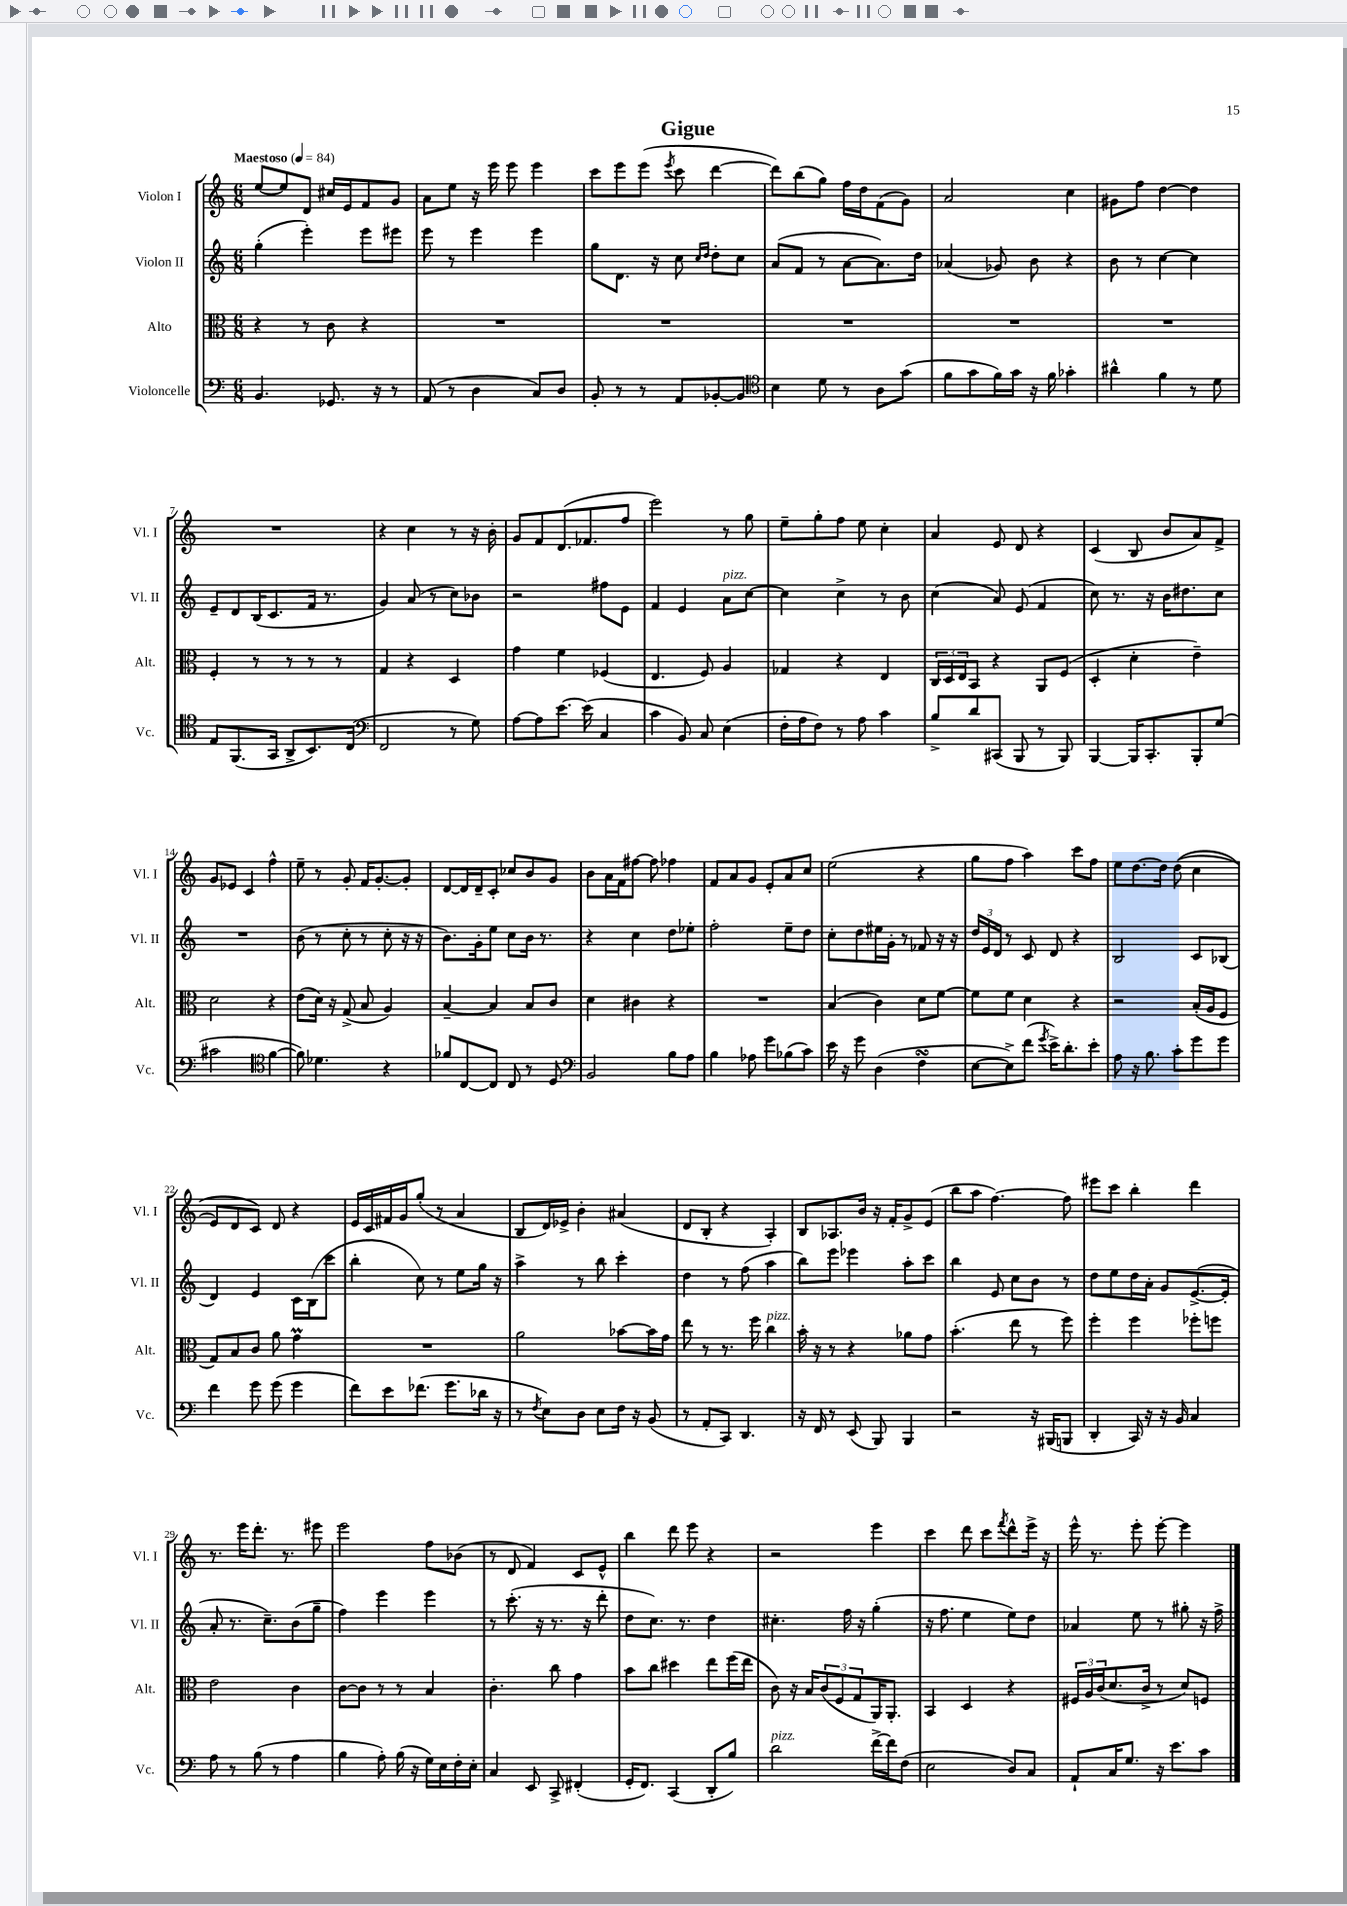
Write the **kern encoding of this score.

**kern	**kern	**kern	**kern
*staff4	*staff3	*staff2	*staff1
*clefF4	*clefC3	*clefG2	*clefG2
*k[]	*k[]	*k[]	*k[]
*M6/8	*M6/8	*M6/8	*M6/8
*MM84	*MM84	*MM84	*MM84
4.BB	4r	(4gg'	[8ee
.	.	.	8ee]
.	8r	4eee')	8d
8.GG-	8c	.	16cc#
.	.	.	16e
.	4r	8eee	8f
16r	.	.	.
8r	.	8eee#	8g
=	=	=	=
(8AA	2.r	8eee	8a
8r	.	8r	8ee
4D	.	4eee	16r
.	.	.	16eee
.	.	.	8eee
8C)	.	4eee	4eee
8D	.	.	.
=	=	=	=
8BB'	2.r	8gg	8ccc
8r	.	8.d	8eee
8r	.	.	(8eee
.	.	16r	.
.	.	.	8qeee
8AA	.	8cc	8ccc
.	.	16qqcc	.
.	.	16qqdd	.
[8BB-'	.	8dd'	[4ddd
8BB-]	.	8cc	.
=	=	=	=
*clefC4	*	*	*
4B	2.r	(8a	8ddd])
.	.	8f	(8bb
8d	.	8r	8gg)
8r	.	[8a	16ff
.	.	.	16dd
8A	.	8.a])	(8f
(8g	.	.	8g)
.	.	16dd	.
=	=	=	=
8f	2.r	(4a-	2a
8g	.	.	.
16f)	.	8g-)	.
16g	.	.	.
16r	.	8b	.
16f	.	.	.
4g-'	.	4r	4cc
=	=	=	=
4a#^^	2.r	8b	8g#
.	.	8r	8ff
4f	.	[4cc	[4dd
8r	.	4cc]	4dd]
8d	.	.	.
=	=	=	=
8E	4F'	8e~	2.r
(8.FF	.	8d	.
.	8r	(16B	.
16GG	.	8.c	.
8AA^	8r	.	.
8.BB)	8r	16f	.
.	.	8.r	.
.	8r	.	.
(16C	.	.	.
=	=	=	=
*clefF4	*	*	*
2FF	4G	4g)	4r
.	4r	(8a	4cc
.	.	8r	.
8r	4D	8cc)	8r
8G)	.	8b-	16r
.	.	.	16b'
=	=	=	=
[8A	4g	2r	8g
8A]	.	.	8f
[8.e	4f	.	(8.d
(16e]	.	.	8.f-
4C	(4F-	8ff#	.
.	.	8e	8ff
=	=	=	=
4c	4.E	4f	2eee)
8BB)	.	4e	.
8C	8F)	.	.
(4E	4A	8a	8r
.	.	[8cc	8gg
=	=	=	=
16F'	4G-	4cc]	8ee~
16A	.	.	.
8F)	.	.	8gg'
8r	4r	4cc^	8ff
8A	.	.	8ee
4c	4E	8r	4cc'
.	.	8b	.
=	=	=	=
8B^	24C	(4cc	4a
.	24D	.	.
.	24E	.	.
8d	8BB	.	.
(8CC#	4r	8a)	8e
8BBB	.	(8e	8d
8r	8AA	4f	4r
8BBB)	(8F	.	.
=	=	=	=
[4BBB	4D'	8cc)	(4c
.	.	8.r	.
16BBB]	4d'	.	8B
8.CC'	.	16r	.
.	.	16b	8b
.	.	8.dd#	.
8BBB'	4e~)	.	8a)
(8G	.	8cc	8f^
=	=	=	=
2c#	2d	2.r	8g
.	.	.	8e-
.	.	.	4c
*clefC4	*	*	*
[4f	4r	.	4ff^^
=	=	=	=
8f])	(8e	(8b	8ee~
4.d-	16d)	8r	8r
.	16r	.	.
.	(8G^	8cc'	8g'
.	8B	8r	16f
.	.	.	[8.g'
4r	4A)	8cc'	.
.	.	16r	8g']
.	.	16r	.
=	=	=	=
8f-	[4B~	8.b)	[8d
[8C	.	.	16d]
.	.	16g'	16d~
8C]	4B]	8ee	8c'
8C	.	8cc	8cc-
8r	8B	16b	8b
.	.	8.r	.
8D	8c	.	8g
=	=	=	=
*clefF4	*	*	*
2BB	4d	4r	8b
.	.	.	16a
.	.	.	16f
.	4c#	4cc	[8ff#
.	.	.	8ff#]
8B	4r	8dd	4ff-
8A	.	8ee-'	.
=	=	=	=
4B	2.r	2ff'	8f
.	.	.	8a
8A-	.	.	8g
8g	.	.	8e'
(8B-	.	8ee~	8a
8c)	.	8dd	8cc
=	=	=	=
16e	(4B	8cc'	(2ee
16r	.	.	.
8g	.	8dd	.
(4D	4c)	16ee#	.
.	.	16g'	.
.	.	8r	.
4F	8d	8f-	4r
.	[8f	16r	.
.	.	16r	.
=	=	=	=
[8E	8f]	24dd	8gg
.	.	24e	.
.	.	24d	.
8E^])	8f	8r	8ff
(8f	4d	8c	4aa)
8qg	.	.	.
16e^)	.	8d	.
8.d'	.	.	.
.	4r	4r	8ccc
8e'	.	.	8ff
=	=	=	=
8A	2r	2B	8ee
16r	.	.	[8.dd
8.B	.	.	.
.	.	.	16dd]
8c'	.	.	&((8dd
8g	(16B'	8c	4cc
.	16A	.	.
8g	8F	(8B-	.
=	=	=	=
4f	8G)	4d)	8e)
.	8B	.	8d
8g	8c	4e	8c&)
(8g	8a	.	8d
4g	4g	16c	4r
.	.	(16B	.
.	.	8ccc	.
=	=	=	=
8f)	2.r	4bb'	16e
.	.	.	16c
8e	.	.	16f#
.	.	.	16g
(8.f-	.	8cc)	(8gg'
.	.	8r	8r
8.g	.	.	.
.	.	8ee	4a
16d-	.	16gg	.
16r	.	16r	.
=	=	=	=
8r	2a	4aa^	8B
8qF	.	.	.
8E)	.	.	16d)
.	.	.	16e-^
8D	.	8r	4b'
8E	.	8bb	.
16F	[8b-	4ccc'	(4a#
16r	.	.	.
(8BB	16b-]	.	.
.	16g	.	.
=	=	=	=
8r	8ee	4dd	8d
8AA'	8r	.	8B'
8CC)	8.r	8r	4r
4.DD	.	(8ff	.
.	16ff	.	.
.	4cc	4aa	4A')
=	=	=	=
16r	16b'	8bb)	8B
16FF	16r	.	.
8r	8r	8eee	8.A-
(8EE	4r	4eee-	.
.	.	.	16b
8BBB)	.	.	16r
.	.	.	16f'
4BBB	8a-	8aa'	8g^
.	8g	8ccc	(8e
=	=	=	=
2r	(4.b'	4bb	8bb
.	.	.	8aa
.	.	8e	[4.ff)
.	8ee	8cc	.
16r	8r	8b	.
(16BBB#	.	.	.
8BBB	8ff)	8r	8ff]
=	=	=	=
4DD'	4ff'	8dd	8eee#
.	.	8ee	8ccc
16CC)	4ff	16dd	4bb'
16r	.	16a'	.
16r	.	8g	.
16BB	.	.	.
4C	8ff-'	([8.e^	4ddd
.	8ff	.	.
.	.	16e']	.
=	=	=	=
8A	2e	8a'	8.r
8r	.	8.r	.
.	.	.	16eee
(8B	.	.	8.ddd'
.	.	8.cc~)	.
8r	.	.	.
.	.	.	8.r
4A	4c	(8b	.
.	.	8gg~	8eee#
=	=	=	=
4B	[8c	4ff)	2eee
.	8c]	.	.
8A')	8r	4eee	.
(16B	8r	.	.
16r	.	.	.
16G)	4B	4eee	8ff
16E	.	.	.
16F'	.	.	(8b-
16E'	.	.	.
=	=	=	=
4C	4.c'	8r	8r
.	.	(8.ccc'	8d
8EE	.	.	4f)
.	.	16r	.
8CC^	8cc	8.r	.
(4FF#'	4g	.	8c
.	.	16r	.
.	.	8ddd'	8e^^
=	=	=	=
16GG'	8b	8dd	4bb
8.FF)	.	.	.
.	8cc	8.cc)	.
(4CC	4dd#	.	8ddd
.	.	8.r	.
.	.	.	8eee
8DD'	8ee	4dd	4r
8B)	(16ff	.	.
.	16ee	.	.
=	=	=	=
2d	8c)	4.cc#'	2r
.	16r	.	.
.	16B	.	.
.	(12c	.	.
.	12F	.	.
.	.	16ff	.
.	12G	.	.
.	.	16r	.
[16f^	16AA)	(4gg'	4eee
16f]	8.AA'	.	.
(8F	.	.	.
=	=	=	=
2E	4BB	16r	4ccc
.	.	8.ff	.
.	4D	4ee	8ddd
.	.	.	8ccc
.	.	.	8qfff
8D)	4r	8ee)	8ddd^^
8C	.	8dd	16eee^
.	.	.	16r
=	=	=	=
8AA`	24F#	4a-	16eee^^
.	24A	.	.
.	.	.	8.r
.	(24c	.	.
16C	8.d	.	.
8.G	.	.	.
.	.	8ee	8eee'
.	16c^	.	.
16r	8r	8r	[8eee'
8.e	.	.	.
.	8d)	8gg#'	4eee]
8c	8F	16r	.
.	.	16ff^	.
==	==	==	==
*-	*-	*-	*-
